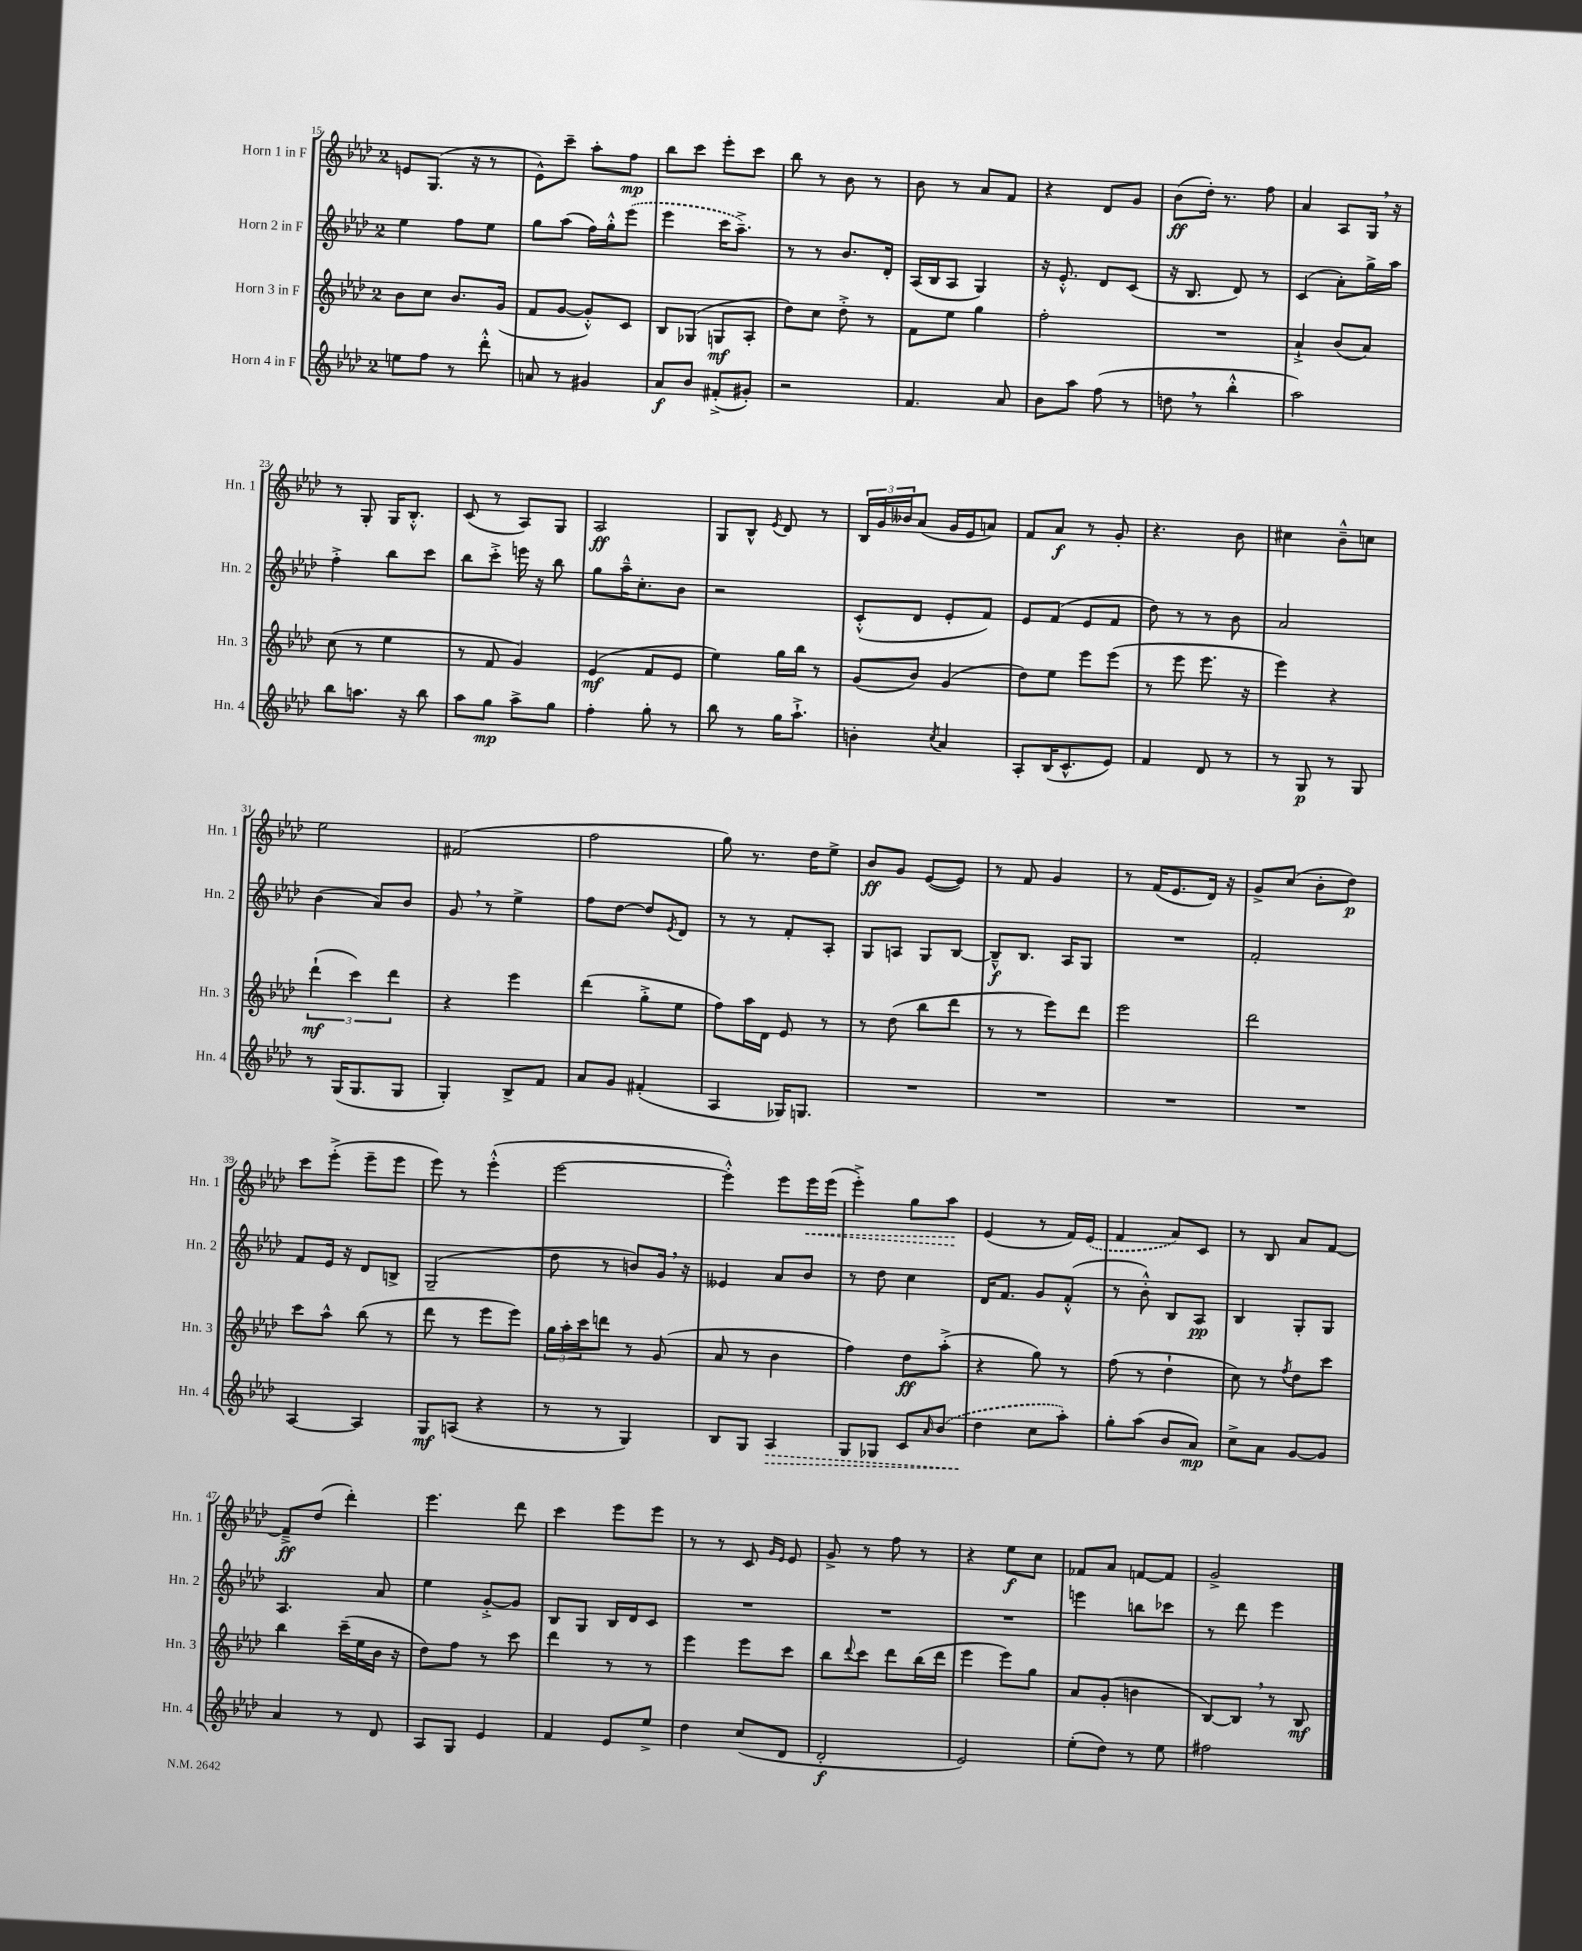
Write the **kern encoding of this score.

**kern	**kern	**kern	**kern
*staff4	*staff3	*staff2	*staff1
*clefG2	*clefG2	*clefG2	*clefG2
*k[b-e-a-d-]	*k[b-e-a-d-]	*k[b-e-a-d-]	*k[b-e-a-d-]
*M2/4	*M2/4	*M2/4	*M2/4
8ee	8b-	4ee-	8e
8ff	8cc	.	(8.G
8r	8.b-	8ff	.
.	.	.	16r
8ddd-'^^	.	8ee-	8r
.	(16g	.	.
=	=	=	=
8a	8f	8gg	8e-^^)
8r	[8g	(8aa-	8ccc~
4g#	8g'^^])	16ff)	8aa-'
.	.	16gg'^^	.
.	8c	(8eee-	8ff
=	=	=	=
8a-	8B-	4eee-	8bb-
8b-	(8G-	.	8ccc
(8f#'^	8G	16ccc	8eee-'
.	.	8.aa-~^)	.
8g#')	8A-'	.	8ccc
=	=	=	=
2r	8dd-)	8r	8bb-
.	8cc	8r	8r
.	8dd-'^	8.b-	8b-
.	8r	.	8r
.	.	16d-'	.
=	=	=	=
4.f	8f	(16A-	8b-
.	.	16B-	.
.	8ee-	8A-	8r
.	4gg	4G)	8a-
8a-	.	.	8f
=	=	=	=
8b-	2ff'	16r	4r
.	.	8.e-'^^	.
8aa-	.	.	.
(8ff	.	8d-	8d-
8r	.	(8c	8g
=	=	=	=
8dd	2r	16r	(8b-
.	.	8.B-	.
8r	.	.	16dd-')
.	.	.	8.r
4bb-'^^	.	8d-)	.
.	.	8r	8ff
=	=	=	=
2aa-)	4a-`^	(4c	4a-
.	(8b-	8a-')	8A-
.	8a-)	16gg^	16G
.	.	16aa-	16r
=	=	=	=
8bb-	(8cc	4ff'^	8r
8.aa	8r	.	8G'
.	4ee-	8bb-	16G
16r	.	.	8.B-'^^
8bb-	.	8ccc	.
=	=	=	=
8aa-	8r	8bb-	(8c
8gg	8f	8ccc'^	8r
8aa-^	4g)	16eee	8A-)
.	.	16r	.
8gg	.	8bb-	8G
=	=	=	=
4ff'	(4e-	8gg	2A-
.	.	16aa-~^^	.
.	.	8.cc'	.
8gg'	8f	.	.
8r	8e-	8b-	.
=	=	=	=
8bb-	4ee-)	2r	8G
8r	.	.	8B-^^
.	.	.	8qe-
16gg	16gg	.	8d-
8.aa-`^	16bb-	.	.
.	8r	.	8r
=	=	=	=
4b'	(8g	(8c'^^	24B-
.	.	.	24g
.	.	.	24b--
.	8b-)	8d-	(8a-
8qcc	.	.	.
4a-	(4g	8e-'	16g
.	.	.	16e-
.	.	8f)	8a)
=	=	=	=
8A-'	8dd-)	8e-	8f
(16B-	8ee-	(8f	8a-
8.c^^	.	.	.
.	8eee-	8e-	8r
8e-)	(8eee-	8f	8g'
=	=	=	=
4f	8r	8dd-)	4.r
.	8eee-	8r	.
8d-	8.eee-	8r	.
8r	.	8b-	8b-
.	16r	.	.
=	=	=	=
8r	4eee-)	2a-	4cc#
8G	.	.	.
8r	4r	.	8b-~^^
8G	.	.	8cc
=	=	=	=
8r	(6ddd-`	(4b-	2ee-
(16G	.	.	.
.	6ccc)	.	.
8.G	.	.	.
.	.	8a-)	.
.	6ddd-	.	.
8G	.	8b-	.
=	=	=	=
4G')	4r	8g	(2f#
.	.	8r	.
8B-^	4eee-	4ee-^	.
8f	.	.	.
=	=	=	=
8a-	(4ddd-	8ff	2ff
8g	.	[8dd-	.
(4f#'	8gg'^	8dd-]	.
.	.	8qe-	.
.	8ee-	8d-	.
=	=	=	=
4A-	8ff)	8r	8gg)
.	16aa-	8r	8.r
.	16d-	.	.
16G-)	8e-	8f'	.
8.G	.	.	16dd-
.	8r	8A-'	8ee-^
=	=	=	=
2r	8r	8G	8b-
.	(8dd-	8A	8g
.	8bb-	8G	([8e-
.	8ddd-	[8B-	8e-])
=	=	=	=
2r	8r	8B-~^^]	8r
.	8r	8.B-	8f
.	8eee-)	.	4g
.	.	16A-	.
.	8ddd-	8G	.
=	=	=	=
2r	2eee-	2r	8r
.	.	.	(16f
.	.	.	8.e-
.	.	.	16d-)
.	.	.	16r
=	=	=	=
2r	2ddd-	2f'	8g^
.	.	.	(8cc
.	.	.	8b-'
.	.	.	8dd-)
=	=	=	=
[4A-	8ccc	8f	8ccc
.	8aa-^^	16e-	(8eee-'^
.	.	16r	.
4A-]	(8bb-	8d-	8eee-~
.	8r	8B^	8eee-
=	=	=	=
8G	8ddd-	(2G~	8eee-)
(8A	8r	.	8r
4r	8eee-	.	(4eee-'^^
.	8eee-)	.	.
=	=	=	=
8r	24gg	8dd-	[2eee-
.	24aa-'	.	.
.	24ccc	.	.
8r	8ddd	8r	.
4G)	8r	8b)	.
.	(8g	16g	.
.	.	16r	.
=	=	=	=
8B-	8a-	4e--	4eee-'^^])
8G	8r	.	.
4A-	4b-	8a-	8eee-
.	.	8b-	16eee-
.	.	.	(16eee-
=	=	=	=
8G	4ff)	8r	4eee-'^)
8G-	.	8dd-	.
8c	8dd-	4cc	8gg
16qqa-	.	.	.
(8b-	(8aa-'^	.	8aa-
=	=	=	=
4dd-	4r	16d-	(4e-
.	.	8.f	.
8cc	8gg)	8g	8r
8aa-')	8r	(8f'^^	16f)
.	.	.	(16e-
=	=	=	=
8gg'	(8ff	8r	4f
(8aa-	8r	8b-'^^)	.
8b-	4dd-`	8B-	8a-)
8a-)	.	8A-	8c
=	=	=	=
8cc^	8cc)	4B-	8r
8a-	8r	.	8B-
.	8qff	.	.
[8g	8dd-	8G'	8a-
8g]	8ccc	8G	[8f
=	=	=	=
4a-	4bb-	4.A-	8f~^]
.	.	.	(8dd-
8r	(16ccc~	.	4ddd-')
.	16ee-	.	.
8d-	16b-	8a-	.
.	16r	.	.
=	=	=	=
8A-	8dd-)	4ee-	4.eee-
8G	8ff	.	.
4e-	8r	[8g'^	.
.	8ccc	8g]	8ddd-
=	=	=	=
4f	4ddd-	8B-	4ccc
.	.	8G	.
8e-	8r	16B-	8eee-
.	.	16d-	.
8ee-^	8r	8c	8eee-
=	=	=	=
4dd-	4eee-	2r	8r
.	.	.	8r
(8cc	8eee-	.	8c
.	.	.	16qqg
.	.	.	16qqe-
8d-	8ccc	.	8e-
=	=	=	=
2d-'	8bb-	2r	8g^
.	8qqddd-	.	.
.	8ccc	.	8r
.	8ddd-	.	8ff
.	(16bb-	.	8r
.	16ddd-	.	.
=	=	=	=
2e-)	4eee-	2r	4r
.	8eee-)	.	8ee-
.	8gg	.	8cc
=	=	=	=
(8ee-'	8a-	4eee	8f-
8dd-)	(8g'	.	8a-
8r	4b	8bb	[8f
8ee-	.	8ccc-	8f]
=	=	=	=
2ff#	[8B-)	8r	2g^
.	8B-]	8ddd-	.
.	8r	4eee-	.
.	8B-	.	.
==	==	==	==
*-	*-	*-	*-
